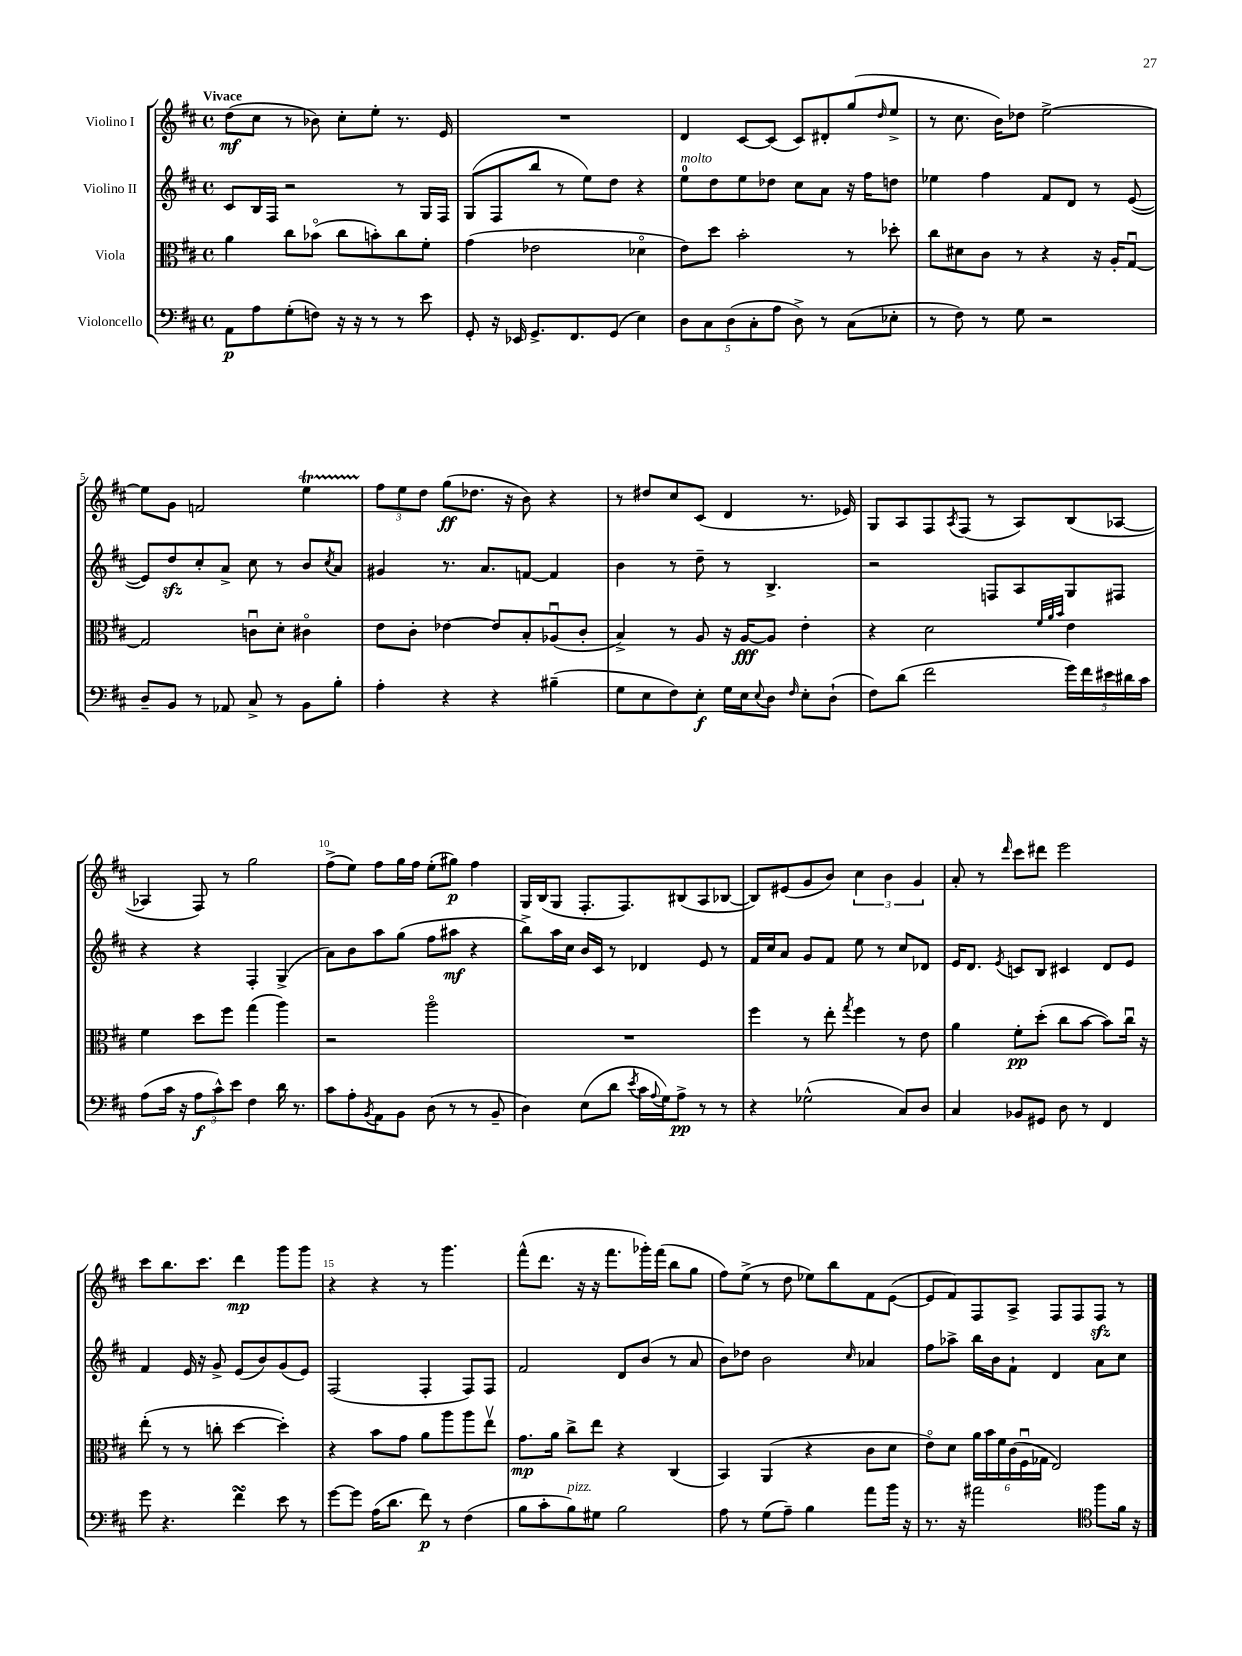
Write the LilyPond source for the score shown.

<<
\new StaffGroup <<
\new Staff = "s0" \with { instrumentName = "Violino I" } {
    \clef treble \key d \major \defaultTimeSignature \time 4/4 \tempo "Vivace"
    d''8\mf( cis''8 r8 bes'8) cis''8-. e''8-. r8. e'16 |
    R1 |
    d'4 cis'8~ cis'8( cis'8) dis'8-. g''8( \grace { d''16 } e''8-> |
    r8 cis''8. b'16) des''8 e''2~-> |
    e''8 g'8 f'2 e''4\startTrillSpan |
    \tuplet 3/2 { fis''8\stopTrillSpan e''8 d''8 } g''8\ff( des''8. r16 b'8) r4 |
    r8 dis''8 cis''8 cis'8( d'4 r8. ees'16) |
    g8 a8 fis8 \acciaccatura { a8 } fis8( r8 a8) b8( aes8~ |
    aes4 fis8) r8 g''2 |
    fis''8->( e''8) fis''8 g''16 fis''16 e''8-.( gis''8\p) fis''4 |
    g16 b16( g8 fis8.-. fis8.) bis8( a8 bes8~ |
    bes8) eis'8( g'8 b'8) \tuplet 3/2 { cis''4 b'4 g'4 } |
    a'8-. r8 \grace { d'''16 } cis'''8 dis'''8 e'''2 |
    cis'''8 b''8. cis'''8. d'''4\mp g'''8 g'''8 |
    r4 r4 r8 g'''4. |
    fis'''8-^( d'''8. r16 r16 fis'''8. ges'''16-.) fis'''16( b''8 g''8 |
    fis''8) e''8->( r8 d''8 ees''8) b''8 fis'8 e'8~( |
    e'8 fis'8) fis8 a8-> fis8 fis8 fis8\sfz r8 \bar "|." |
}
\new Staff = "s1" \with { instrumentName = "Violino II" } {
    \clef treble \key d \major \defaultTimeSignature \time 4/4
    cis'8 b16 fis16 r2 r8 g16 fis16 |
    g8( fis8 b''8 r8 e''8) d''8 r4 |
    e''8-0^\markup { \italic "molto" } d''8 e''8 des''8 cis''8 a'8 r16 fis''16 d''8 |
    ees''4 fis''4 fis'8 d'8 r8 e'8~( |
    e'8) d''8\sfz cis''8-. a'8-> cis''8 r8 b'8 \acciaccatura { cis''8 } a'8 |
    gis'4 r8. a'8. f'8~ f'4 |
    b'4 r8 d''8-- r8 b4.-> |
    r2 f8 a8 g8 fis8 |
    r4 r4 fis4-. g4->( |
    a'8) b'8 a''8 g''8( fis''8 ais''8\mf r4 |
    b''8->) a''16 cis''16 b'16 cis'16 r8 des'4 e'8 r8 |
    fis'16 cis''16 a'8 g'8 fis'8 e''8 r8 cis''8 des'8 |
    e'16 d'8. \acciaccatura { e'8 } c'8 b8 cis'4 d'8 e'8 |
    fis'4 e'16 r16 g'8-> e'8( b'8) g'8( e'8) |
    fis2( fis4-. fis8) fis8 |
    fis'2 d'8 b'8( r8 a'8 |
    b'8) des''8 b'2 \grace { cis''16 } aes'4 |
    fis''8 aes''8-> b''16 b'16 fis'8-! d'4 a'8 cis''8 \bar "|." |
}
\new Staff = "s2" \with { instrumentName = "Viola" } {
    \clef alto \key d \major \defaultTimeSignature \time 4/4
    a'4 cis''8 bes'8\flageolet( cis''8 b'8-.) cis''8 fis'8-. |
    g'4( ees'2 des'4\flageolet |
    e'8) d''8 b'2-. r8 des''8-. |
    cis''8 dis'8 cis'8 r8 r4 r16 a16-. g8~\downbow |
    g2 c'8\downbow d'8-. cis'4\flageolet |
    e'8 cis'8-. ees'4~ ees'8 b8-. aes8\downbow( cis'8-. |
    b4->) r8 a8 r16 a16~\fff a8 e'4-. |
    r4 d'2 \grace { fis'32 a'32 b'32 } e'4 |
    fis'4 d''8 fis''8 g''4( a''4) |
    r2 a''2\flageolet |
    R1 |
    fis''4 r8 e''8-. \acciaccatura { g''8 } fis''4 r8 e'8 |
    a'4 fis'8-.\pp d''8-.( cis''8 b'8~ b'8) cis''16\downbow r16 |
    e''8-.( r8 r8 c''8-. d''4~ d''4-.) |
    r4 b'8 g'8 a'8 a''8 a''8 e''8\upbow |
    g'8.\mp a'16 cis''8-> e''8 r4 cis4( |
    b,4) a,4( r4 cis'8 d'8 |
    e'8\flageolet) d'8 \tuplet 6/4 { a'16 b'16 fis'16 cis'16( fis16\downbow ges16 } e2) \bar "|." |
}
\new Staff = "s3" \with { instrumentName = "Violoncello" } {
    \clef bass \key d \major \defaultTimeSignature \time 4/4
    a,8\p a8 g8-.( f8) r16 r16 r8 r8 e'8 |
    g,8-. r16 ees,16 g,8.-> fis,8. g,8( e4) |
    \tuplet 5/4 { d8 cis8 d8( cis8-. a8 } d8->) r8 cis8( ees8-. |
    r8 fis8) r8 g8 r2 |
    d8-- b,8 r8 aes,8 cis8-> r8 b,8 b8-. |
    a4-. r4 r4 bis4--( |
    g8 e8 fis8) e8-.\f g16 e16 \appoggiatura { e8 } d8 \grace { fis16 } e8-. d8-!( |
    fis8) d'8( fis'2 \tuplet 5/4 { g'16) fis'16 eis'16 dis'16 cis'16 } |
    a8( cis'16 r16 \tuplet 3/2 { a8\f cis'8-^) e'8 } fis4 d'16 r8. |
    cis'8 a8-. \acciaccatura { b,8 } a,8 b,8 d8( r8 r8 b,8-- |
    d4) e8( d'8 \acciaccatura { e'8 } cis'16 \appoggiatura { a8 } g16) a8->\pp r8 r8 |
    r4 ges2-^( cis8) d8 |
    cis4 bes,8 gis,8 d8 r8 fis,4 |
    g'8 r4. fis'4\turn e'8 r8 |
    g'8~ g'8 a16( d'8. fis'8\p) r8 fis4( |
    b8 cis'8-. b8^\markup { \italic "pizz." }) gis8 b2 |
    a8 r8 g8( a8--) b4 a'8 b'16 r16 |
    r8. r16 ais'2 \clef tenor fis''8 fis'16 r16 \bar "|." |
}
>>
>>
\layout { \context { \Score \override BarNumber.break-visibility = ##(#f #t #t) barNumberVisibility = #(every-nth-bar-number-visible 5) } }
